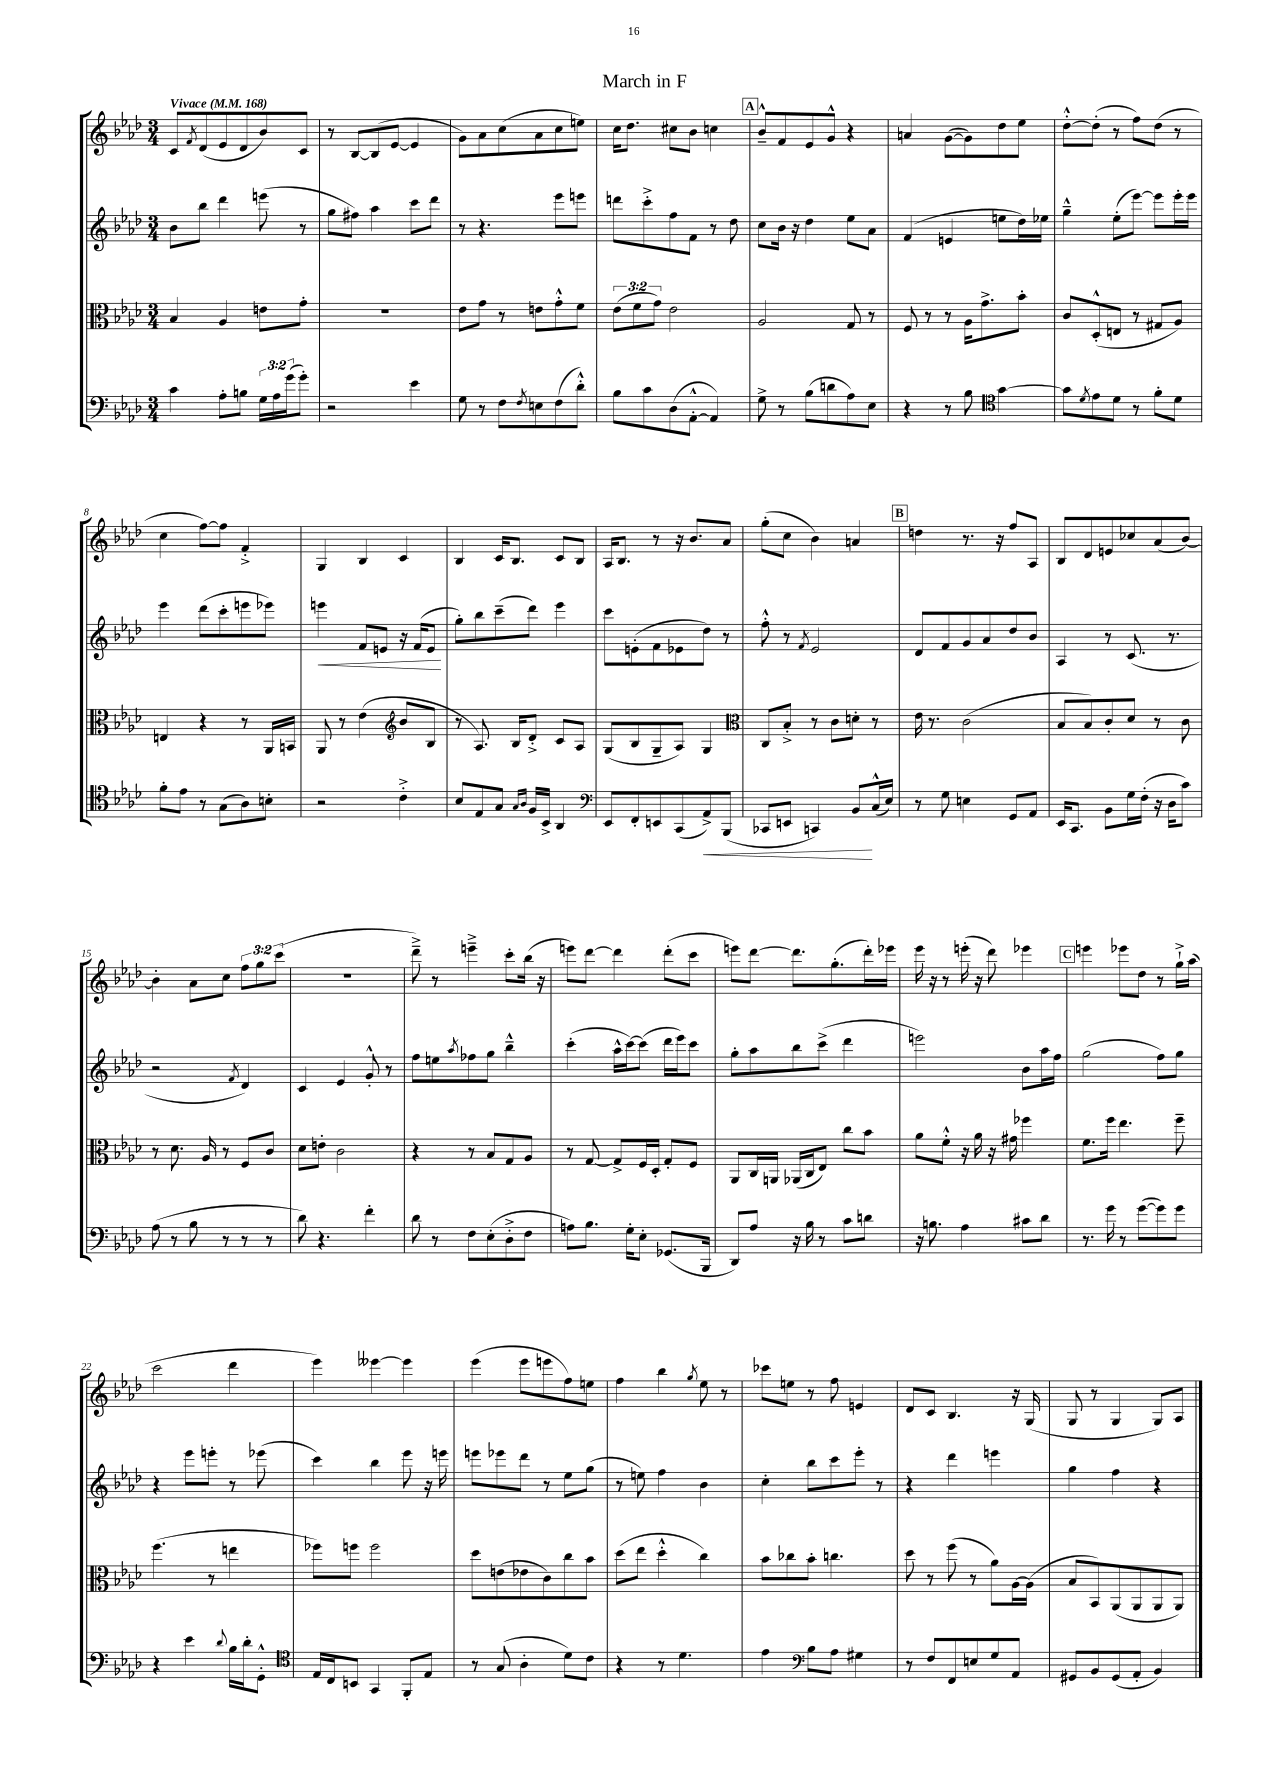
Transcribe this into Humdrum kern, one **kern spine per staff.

**kern	**kern	**kern	**kern
*staff4	*staff3	*staff2	*staff1
*clefF4	*clefC3	*clefG2	*clefG2
*k[b-e-a-d-]	*k[b-e-a-d-]	*k[b-e-a-d-]	*k[b-e-a-d-]
*M3/4	*M3/4	*M3/4	*M3/4
*MM168	*MM168	*MM168	*MM168
4c	4B-	8b-	8c
.	.	.	8qf
.	.	8bb-	(8d-
8A-'	4A-	4ddd-	8e-
8B	.	.	8d-
24G	8e	(8eee	8b-)
24A-	.	.	.
(24g	.	.	.
8g')	8g'	8r	8c
=	=	=	=
2r	2.r	8gg	8r
.	.	8ff#)	[8B-
.	.	4aa-	(8B-]
.	.	.	[8e-
4e-	.	8ccc	4e-]
.	.	8ddd-	.
=	=	=	=
8G	8e-	8r	8g)
8r	8g	4.r	8a-
8F	8r	.	(8cc
8qF	.	.	.
8E	8e	.	8a-
(8F	8g'^^	8eee-	8cc
8d-'^^)	8f	8eee	8ee)
=	=	=	=
8B-	(12e-	8ddd	16cc
.	.	.	8.dd-
.	12f	.	.
8c	.	8ccc'^	.
.	12g)	.	.
(8D-	2e-	8ff	8cc#
[8AA-'^^	.	8f	8b-
4AA-])	.	8r	4cc
.	.	8dd-	.
=	=	=	=
8G^	2A-	8cc	8b-~^^
8r	.	16b-	8f
.	.	16r	.
(8B-	.	4dd-	8e-
8d	.	.	8g^^
8A-)	8G	8ee-	4r
8E-	8r	8a-	.
=	=	=	=
4r	8F	(4f	4a
.	8r	.	.
8r	8r	4e	([8g
8B-	16A-	.	8g])
.	8.g^	.	.
*clefC4	*	*	*
[4g	.	8ee	8dd-
.	8b-'	16dd-)	8ee-
.	.	16ee-	.
=	=	=	=
8g]	8c	4gg~^^	[8dd-'^^
8qd-	.	.	.
8e-	(8D-'^^	.	(8dd-']
8d-	8E	(8ee-'	8r
8r	8r	[8eee-)	8ff)
8f'	8G#	8eee-]	(8dd-
8d-	8A-)	16eee-'	8r
.	.	16eee-	.
=	=	=	=
8f'	4E	4eee-	4cc
8e-	.	.	.
8r	4r	(8ddd-	[8ff)
(8G	.	8ccc'	8ff]
8A-)	8r	8eee	4f'^
8B'	16AA-	8eee-)	.
.	16BB	.	.
=	=	=	=
2r	8AA-	4eee	4G
.	8r	.	.
.	(4e-	8f	4B-
.	.	8e	.
*	*clefG2	*	*
4c'^	8b-	16r	4c
.	.	(16f	.
.	8B-	8e	.
=	=	=	=
8B-	8r	8gg')	4B-
8E-	8.A-)	8bb-	.
8G	.	(8ccc~	16c
.	16B-	.	8.B-
16qqG	.	.	.
16qqA-	.	.	.
16F	8d-'^	8ddd-)	.
16BB-^	.	.	.
4AA-	8c	4eee-	8c
.	8A-	.	8B-
=	=	=	=
*clefF4	*	*	*
8EE-	(8G	8ccc	16A-
.	.	.	8.B-
8FF'	8B-	(8e'	.
8EE	8G~	8f	8r
(8CC	8A-)	8e-	16r
.	.	.	8.b-
8AA-^)	4G	8dd-)	.
(8BBB-	.	8r	8a-
=	=	=	=
*	*clefC3	*	*
8CC-	8C	8ff'^^	(8gg'
8EE	8B-'^	8r	8cc
.	.	8qf	.
4CC)	8r	2e-	4b-)
.	8c	.	.
8BB-	8d'	.	4a
(16C^^	8r	.	.
16E-)	.	.	.
=	=	=	=
8r	16e-	8d-	4dd
.	8.r	.	.
8G	.	8f	.
4E	(2c	8g	8.r
.	.	8a-	.
.	.	.	16r
8GG	.	8dd-	8ff
8AA-	.	8b-	8A-
=	=	=	=
16EE-	8B-	4A-	8B-
8.CC	.	.	.
.	8B-)	.	8d-
8BB-	8c'	8r	8e
16G	8d-	(8.c	8cc-
(16F'	.	.	.
16r	8r	.	(8a-
16D-	.	8.r	.
8c)	8c	.	[8b-)
=	=	=	=
(8A-	8r	2r	4b-']
8r	8.d-	.	.
8B-	.	.	8a-
.	16A-	.	.
8r	8r	.	8cc
.	.	8qf	.
8r	8F	4d-)	12ff
.	.	.	12gg
8r	8c	.	.
.	.	.	(12ccc
=	=	=	=
8d-)	8d-	4c	2.r
4.r	8e'	.	.
.	2c	4e-	.
4f'	.	8g'^^	.
.	.	8r	.
=	=	=	=
8d-	4r	8ff	8ddd-~^)
8r	.	8ee	8r
.	.	8qaa-	.
8F	8r	8ff-	4eee~^
(8E-'	8B-	8gg	.
8D-'^	8G	4bb-~^^	8ccc'
8F	8A-	.	(16bb-
.	.	.	16r
=	=	=	=
8A)	8r	(4ccc'	8eee)
8.B-	[8G	.	[8ddd-
.	8G^]	16aa-^^	4ddd-]
16G'	.	[16ccc)	.
8E-'	16F	(8ccc]	.
.	16D-'	.	.
(8.GG-	8G'	16ddd-	(8ddd-'
.	.	16eee-)	.
.	8F	8ccc	8ccc
16BBB-	.	.	.
=	=	=	=
8DD-)	8AA-	8gg'	8eee)
8A-	16C	8aa-	[8ddd-
.	16AA	.	.
16r	(16AA-	8bb-	8.ddd-]
16B-	16C	.	.
8r	8E-)	(8ccc^	.
.	.	.	(8.gg'
8c	8cc	4ddd-	.
8d	8b-	.	16ddd-')
.	.	.	16eee-
=	=	=	=
16r	8a-	2eee)	16eee-
8.B	.	.	16r
.	8f'^^	.	8r
4A-	16r	.	(16eee'
.	16a-	.	16r
.	16r	.	8ddd-)
.	16g#	.	.
8c#	4ff-	8b-	4eee-
8d-	.	16aa-	.
.	.	16ff	.
=	=	=	=
8.r	8.f	(2gg	4eee
16g	16ff	.	.
8r	4.ee-	.	8eee-
([8g	.	.	8dd-
8g])	.	8ff)	8r
8g	8ff~	8gg	16gg`^
.	.	.	(16aa-
=	=	=	=
4r	(4.ff	4r	2ccc
4e-	.	8eee-	.
.	8r	8eee'	.
8qqd-	.	.	.
16B-	4ee	8r	4ddd-
16d-'	.	.	.
8GG'^^	.	(8eee-	.
=	=	=	=
*clefC4	*	*	*
16E-	8ff-)	4ccc)	4eee-)
16C	.	.	.
8BB	8ff	.	.
4GG	2ff	4bb-	[4eee--
8FF'	.	8eee-	4eee--]
8E-	.	16r	.
.	.	16eee	.
=	=	=	=
8r	8dd-	8eee	(4eee-
(8G	(8e	8eee-	.
4A-'	8e-	8ddd-	8eee-
.	8c)	8r	8eee
8d-)	8cc	8ee-	8ff)
8c	8b-	(8gg	8ee
=	=	=	=
4r	(8dd-	8r	4ff
.	8ee-	8ee)	.
8r	4dd-'^^	4ff	4bb-
4.d-	.	.	.
.	.	.	8qgg
.	4cc)	4b-	8ee-
.	.	.	8r
=	=	=	=
4e-	8b-	4cc'	8ccc-
.	8cc-	.	8ee
*clefF4	*	*	*
8B-	8b-'	8bb-	8r
8A-	4.cc	8ccc	8ff
4G#	.	8eee-'	4e
.	.	8r	.
=	=	=	=
8r	8dd-	4r	8d-
8F	8r	.	8c
8FF	(8ff	4ddd-	4.B-
8E	8r	.	.
8G	8a-)	4eee	.
8AA-	[16A-	.	16r
.	(16A-]	.	(16G
=	=	=	=
8GG#	8B-	4gg	8G
8BB-	8BB-)	.	8r
(8GG#	(8AA-	4ff	4G
8AA-'	8AA-	.	.
4BB-)	8AA-	4r	8G)
.	8AA-)	.	8A-
==	==	==	==
*-	*-	*-	*-
